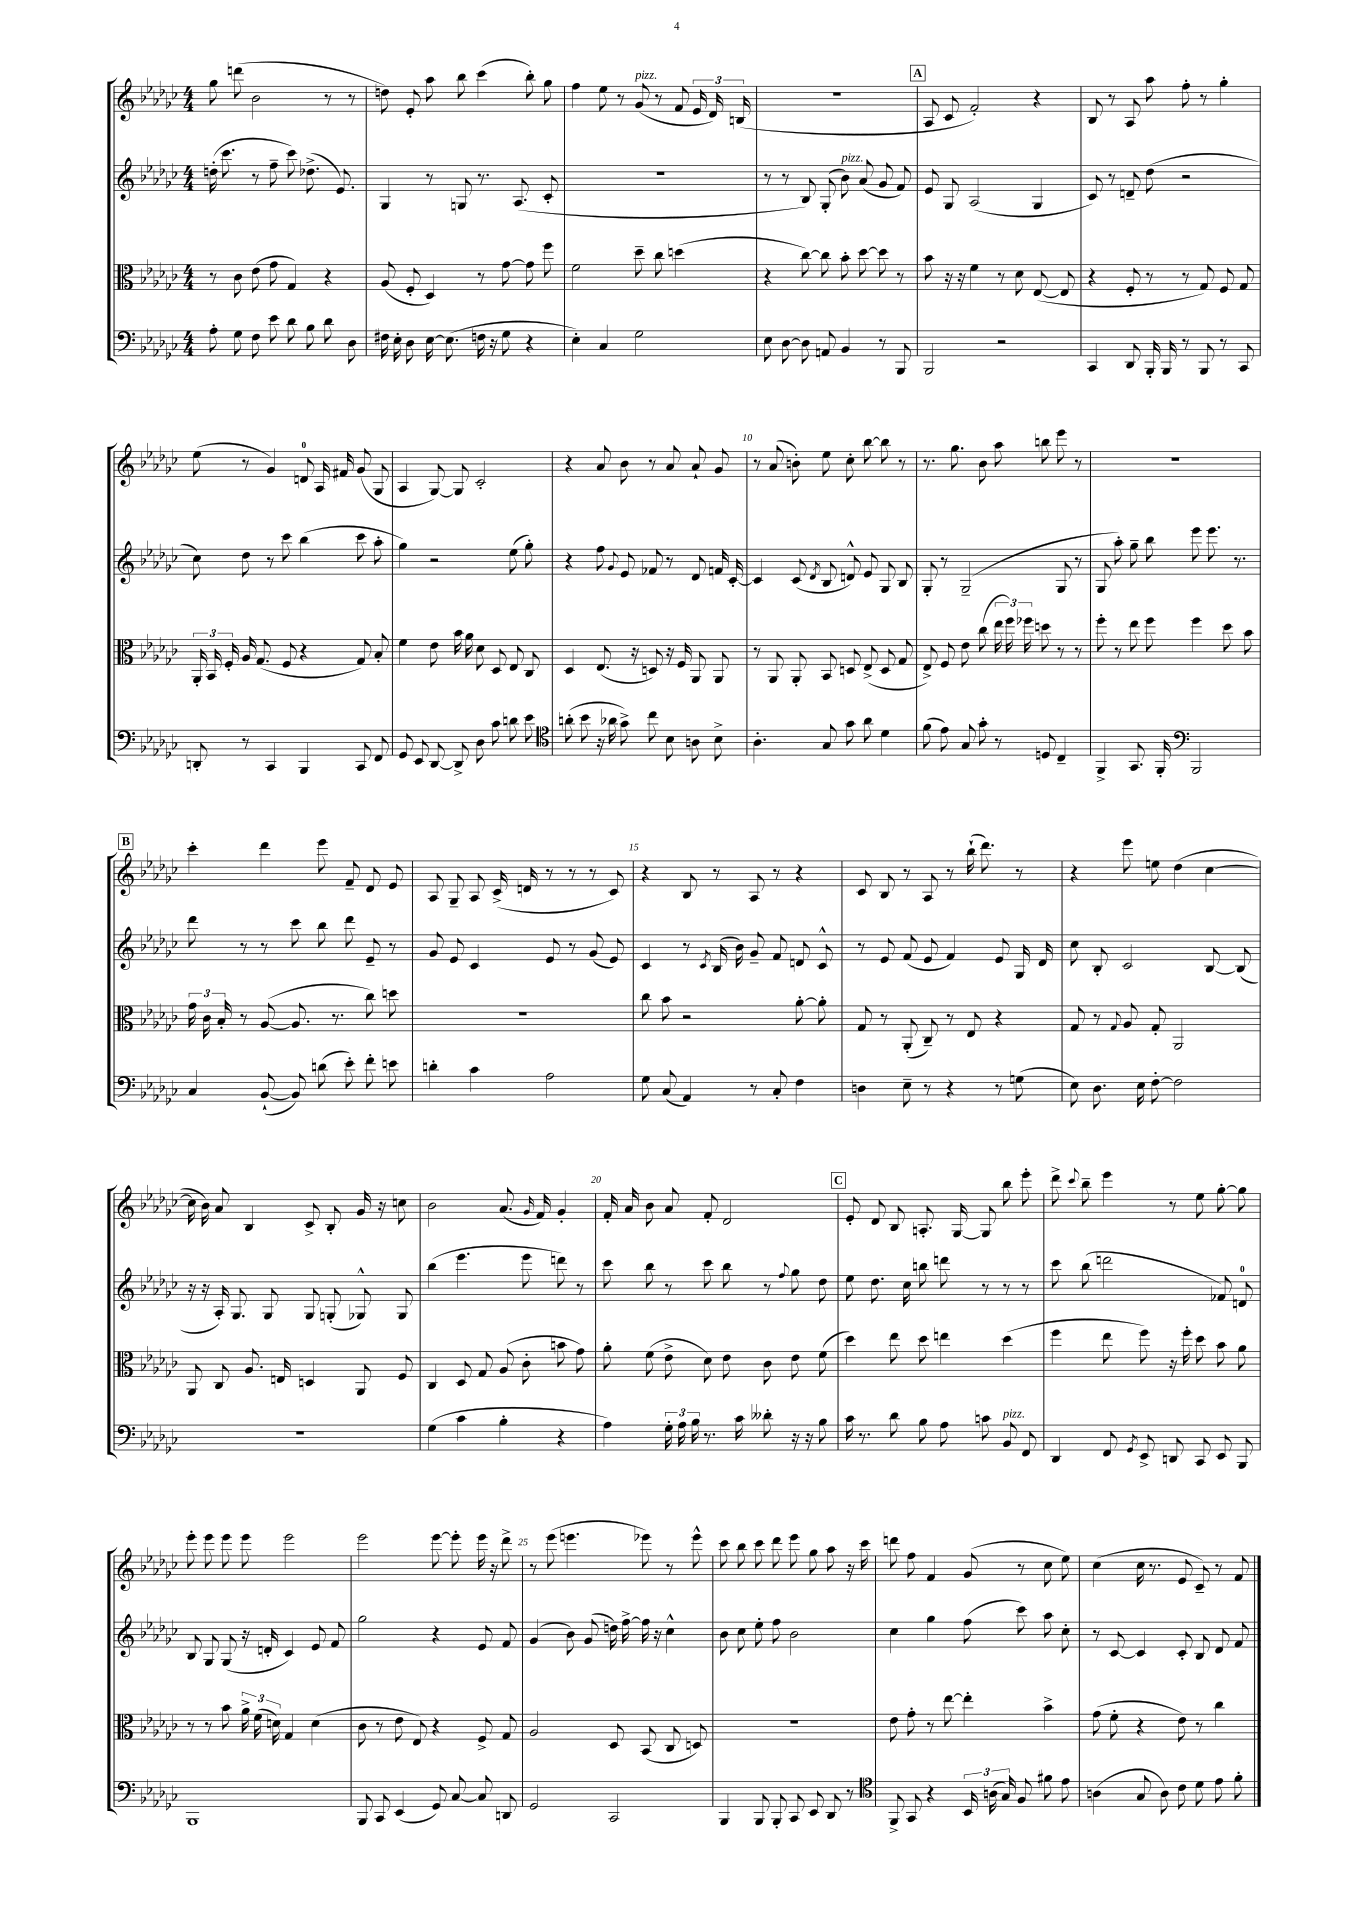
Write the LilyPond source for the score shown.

<<
\new StaffGroup <<
\new Staff = "s0" {
    \clef treble \key ges \major \numericTimeSignature \time 4/4
    \autoBeamOff ges''8 d'''8( bes'2 r8 r8 |
    d''8) ees'8-. aes''8 bes''8 ces'''4( bes''8-.) ges''8 |
    f''4 ees''8 r8 ges'8^\markup { \italic "pizz." }( r8 f'8 \tuplet 3/2 { ees'16 des'16) b16( } |
    R1 |
    \mark \markup { \box "A" } aes8 ces'8 f'2-.) r4 |
    bes8 r8 aes8 aes''8 f''8-. r8 ges''4-. |
    ees''8( r8 ges'4) d'8-0 aes16 fis'16 ges'8( ges8 |
    aes4 ges8~) ges8 ces'2-. |
    r4 aes'8 bes'8 r8 aes'8 aes'8-! ges'8 |
    r8 aes'8( b'8-.) ees''8 ces''8-. bes''8~ bes''8 r8 |
    r8. ges''8. bes'8 aes''8 b''8 ees'''8 r8 |
    R1 |
    \mark \markup { \box "B" } ces'''4-. des'''4 ees'''8 f'8-- des'8 ees'8 |
    aes8 ges8-- aes8 ces'16->( d'16 r8 r8 r8 ces'8) |
    r4 bes8 r8 aes8 r8 r4 |
    ces'8 bes8 r8 aes8 r8 bes''16-!( des'''8.) r8 |
    r4 ees'''8 e''8 des''4( ces''4~ |
    ces''16 bes'16) aes'8 bes4 ces'8-> bes8-. ges'16 r16 c''8 |
    bes'2 aes'8.( \grace { ges'16 } f'16) ges'4-. |
    f'16-. aes'16 bes'8 aes'8 f'8-. des'2 |
    \mark \markup { \box "C" } ees'8-. des'8 bes8 a8.-. ges16~ ges8 bes''8 ees'''8-. |
    des'''8-> \appoggiatura { ces'''8 } bes''8-- ees'''4 r8 ees''8 ges''8~-. ges''8 |
    ees'''8-. ees'''8 ees'''8 ees'''8 ees'''2 |
    ees'''2 ees'''8~ ees'''8-. ees'''16 r16 des'''8-> |
    r8 ees'''8( e'''4. ees'''8) r8 ees'''8-^ |
    ces'''8 bes''8 ces'''8 des'''8 ees'''8 ges''8 aes''8 r16 ces'''16 |
    d'''8 f''8 f'4 ges'8( r8 ces''8 ees''8) |
    ces''4( ces''16 r8. ees'8 ces'8--) r8 f'8 \bar "|." |
}
\new Staff = "s1" {
    \clef treble \key ges \major \numericTimeSignature \time 4/4
    \autoBeamOff d''16-.( ces'''8. r8 f''8-- ces'''8) des''8.->( ees'8.) |
    ges4 r8 g8 r8. aes8.( ces'8-. |
    R1 |
    r8 r8 bes8) ges8-.( bes'8^\markup { \italic "pizz." }) aes'8( ges'8 f'8) |
    \mark \markup { \box "A" } ees'8 ges8 aes2( ges4 |
    ces'8) r8 d'8-- des''8( r2 |
    ces''8) des''8 r8 ces'''8 bes''4( ces'''8 aes''8-. |
    ges''4) r2 ees''8( ges''8-.) |
    r4 f''8 \appoggiatura { ges'8 } ees'8 fes'8 r8 des'8 f'16 ces'16~-. |
    ces'4 ces'8( \acciaccatura { des'8 } bes8 d'8-^) ees'8 ges8 bes8 |
    ges8-. r8 ges2--( ges8 r8 |
    ges8 aes''8-.) ges''8-- bes''8 ees'''8 ees'''8. r8. |
    \mark \markup { \box "B" } des'''8 r8 r8 ces'''8 bes''8 des'''8 ees'8-- r8 |
    ges'8 ees'8 ces'4 ees'8 r8 ges'8( ees'8) |
    ces'4 r8 \acciaccatura { ces'8 } bes16( bes'16) ges'8-- f'8 d'8 ces'8-^ |
    r8 ees'8 f'8( ees'8 f'4) ees'8 ges16 des'16 |
    ces''8 bes8-. ces'2 bes8~ bes8( |
    r16 r16 aes16-.) ges8. ges8 ges8 g8-.( ges8-^) ges8 |
    bes''4( ees'''4. ees'''8 d'''8) r8 |
    ces'''8 bes''8 r8 ces'''8 bes''8 r8 \appoggiatura { f''8 } ges''8 des''8 |
    \mark \markup { \box "C" } ees''8 des''8. ces''16 b''8 d'''8 r8 r8 r8 |
    ces'''8 bes''8( d'''2 fes'8) d'8-0 |
    bes8 ges8 ges8( r16 d'16-. ces'4) ees'8 f'8 |
    ges''2 r4 ees'8 f'8 |
    ges'4( bes'8) ges'8( d''16) f''16~-> f''16 r16 ces''4-^ |
    bes'8 ces''8 ees''8-. f''8 bes'2 |
    ces''4 ges''4 f''8( ces'''8) aes''8 ces''8-. |
    r8 ces'8~ ces'4 ces'8-. bes8 des'8 f'8 \bar "|." |
}
\new Staff = "s2" {
    \clef alto \key ges \major \numericTimeSignature \time 4/4
    \autoBeamOff r8 ces'8 ees'8( ges'8 ges4) r4 |
    aes8( f8-. des4) r8 ges'8~ ges'8 f''8 |
    f'2 des''8-- ces''8 d''4( |
    r4 ces''8~) ces''8 bes'8-. des''8~ des''8 r8 |
    \mark \markup { \box "A" } bes'8 r16 r16 f'4 r8 des'8 ees8~( ees8 |
    r4 f8-. r8 r8 ges8) f8 ges8 |
    \tuplet 3/2 { aes,16-. bes,16 f16-. } aes16 ges8.( f8 r4 ges8) bes8-. |
    f'4 ees'8 bes'16 aes'16 des'8 des8 ees8 ces8 |
    des4 ees8.( r16 d8) r16 f16 aes,8 aes,8 |
    r8 aes,8 aes,8-. bes,8 d8 ees8->( d8 ges8 |
    ees8->) f8 ees'8 ces''8( \tuplet 3/2 { ees''16 f''16) fes''16 } d''8 r8 r8 |
    f''8-. r8 ees''8 f''8 f''4 des''8 bes'8 |
    \mark \markup { \box "B" } \tuplet 3/2 { ges'16 ces'16 bes16-. } r8 aes8~( aes8. r8. ces''8) d''8 |
    R1 |
    ces''8 bes'8 r2 aes'8~-. aes'8-. |
    ges8 r8 aes,8-.( ces8--) r8 ees8 r4 |
    ges8 r8 \appoggiatura { ges8 } aes8 ges8-. aes,2 |
    aes,8 ces8 aes8. e16 d4 aes,8 f8 |
    ces4 des8 ges8 aes8( ces'8-. b'8 ges'8) |
    aes'8-. f'8( ees'8-> des'8) ees'8 ces'8 ees'8 f'8( |
    \mark \markup { \box "C" } des''4) ees''8 des''8 e''4 des''4( |
    f''4 ees''8 f''8) r16 f''16-. des''8 bes'8 aes'8 |
    r8 r8 bes'8 \tuplet 3/2 { aes'16-> f'16( d'16) } ges4 d'4( |
    ces'8 r8 ees'8 ees8) r4 f8-> ges8 |
    aes2 des8 bes,8( ces8 d8) |
    R1 |
    ees'8 ges'8-. r8 ees''8~ ees''4-. bes'4-> |
    ges'8( f'8-. r4 ees'8) r8 ces''4 \bar "|." |
}
\new Staff = "s3" {
    \clef bass \key ges \major \numericTimeSignature \time 4/4
    \autoBeamOff aes8-. ges8 f8 ees'8 des'8 bes8 des'8 des8 |
    fis16 ees16-. des8 ees16~ ees8.( f16 r16 ges8 r4 |
    ees4-.) ces4 ges2 |
    ees8 des8~ des8 a,8 bes,4 r8 bes,,8 |
    \mark \markup { \box "A" } bes,,2 r2 |
    ces,4 des,8 bes,,16-. bes,,16 r8 bes,,8 r8 ces,8 |
    d,8-. r8 ces,4 bes,,4 ces,8 f,8 |
    ges,8 ees,8 des,8~ des,8-> des8 ces'8 d'8 ees'8 |
    \clef tenor a'8-.( bes'8 r16 aes'16 ges'8->) ces''8 bes8 a8 bes8-> |
    aes4.-. ges8 ges'8 aes'8 des'4 |
    f'8( ees'8) ges8 ges'8-. r8 d8 ces4-- |
    f,4-> ges,8. f,16-. \clef bass bes,,2 |
    \mark \markup { \box "B" } ces4 bes,8~-!( bes,8) d'8( ees'8-.) f'8-. e'8 |
    d'4-. ces'4 aes2 |
    ges8 ces8( aes,4) r8 ces8-. f4 |
    d4 ees8-- r8 r4 r8 g8( |
    ees8) des8. ees16 f8~-. f2 |
    R1 |
    ges4( ces'4 bes4-. r4 |
    aes4) \tuplet 3/2 { ges16-. aes16 bes16 } r8. ces'16 deses'8-. r16 r16 bes8 |
    \mark \markup { \box "C" } ces'16 r8. des'8 bes8 aes8 c'8 bes,8^\markup { \italic "pizz." } f,8 |
    des,4 f,8 \acciaccatura { ges,8 } ees,8-> d,8 ces,8 ees,8 bes,,8 |
    bes,,1 |
    bes,,8 ces,8 ees,4( ges,8) ces8~ ces8 d,8 |
    ges,2 ces,2 |
    bes,,4 bes,,8 bes,,8-. ces,8 ees,8 des,8 r8 |
    \clef tenor f,8-> ges,8 r4 \tuplet 3/2 { bes,16 a16( ges16) } f8 fis'8 ees'8 |
    a4( ges8 a8) ces'8 des'8 ees'8 f'8-. \bar "|." |
}
>>
>>
\layout { \context { \Score \override BarNumber.break-visibility = ##(#f #t #t) barNumberVisibility = #(every-nth-bar-number-visible 5) } }
